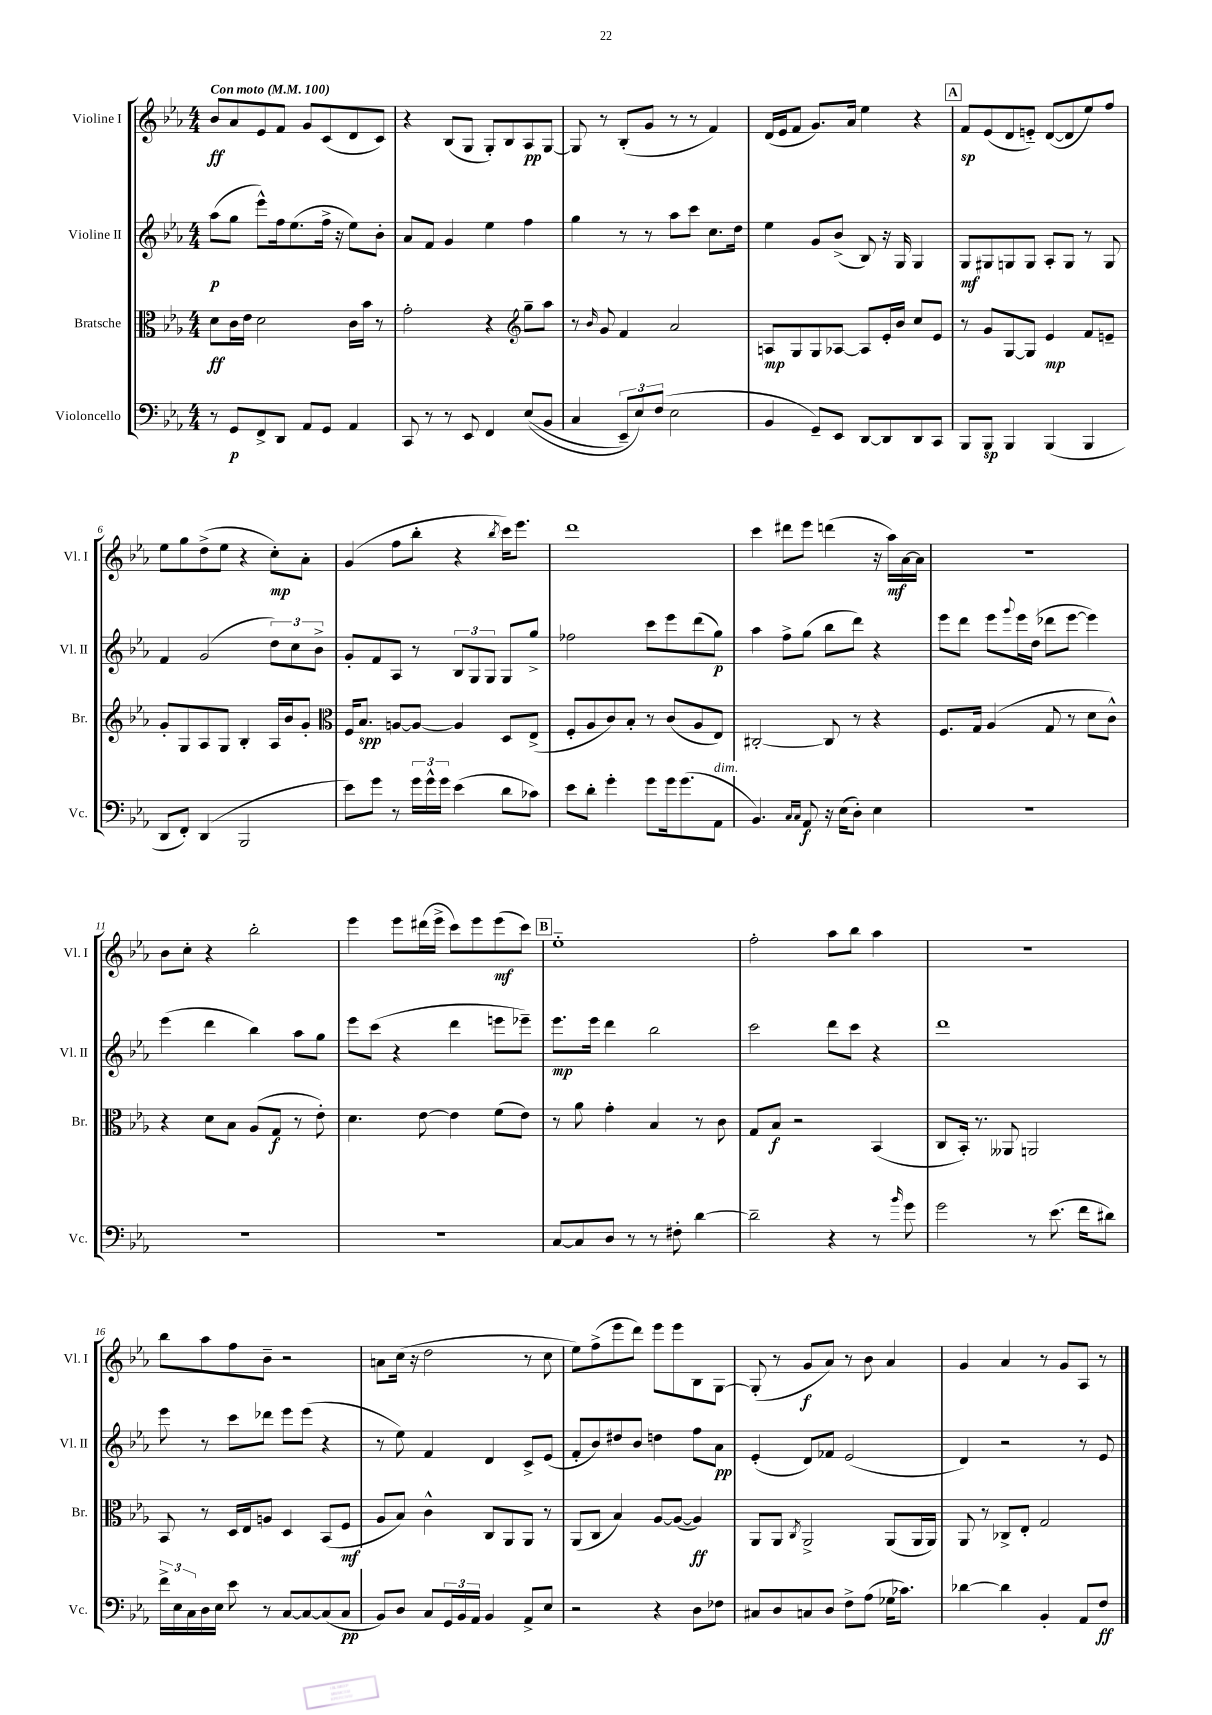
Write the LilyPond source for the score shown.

<<
\new StaffGroup <<
\new Staff = "s0" \with { instrumentName = "Violine I" shortInstrumentName = "Vl. I" } {
    \clef treble \key ees \major \numericTimeSignature \time 4/4 \tempo "Con moto" 4 = 100
    bes'8\ff aes'8 ees'8 f'8 g'8 c'8( d'8 c'8) |
    r4 bes8( g8 g8-.) bes8 aes8\pp g8~ |
    g8 r8 bes8-.( g'8 r8 r8 f'4) |
    d'16( ees'16 f'8 g'8.) aes'16 ees''4 r4 |
    \mark \markup { \box "A" } f'8\sp ees'8( d'8 e'8-_) d'8~( d'8 ees''8) f''8 |
    ees''8 g''8 d''8->( ees''8 r4 c''8-.\mp) aes'8-. |
    g'4( f''8 bes''8-. r4 \acciaccatura { bes''8 } c'''16) ees'''8. |
    d'''1 |
    c'''4 dis'''8 ees'''8 d'''4( r16 aes''16\mf) aes'16~ aes'16 |
    R1 |
    bes'8 c''8-. r4 bes''2-. |
    ees'''4 ees'''8 dis'''16( ees'''16-> c'''8) ees'''8 ees'''8\mf( c'''8) |
    \mark \markup { \box "B" } ees''1-_ |
    f''2-. aes''8 bes''8 aes''4 |
    R1 |
    bes''8 aes''8 f''8 bes'8-- r2 |
    a'8 c''16( r16 d''2 r8 c''8 |
    ees''8) f''8->( ees'''8 d'''8) ees'''8 ees'''8 bes8 g8~ |
    g8-.( r8 g'8\f aes'8) r8 bes'8 aes'4 |
    g'4 aes'4 r8 g'8 aes8 r8 \bar "|." |
}
\new Staff = "s1" \with { instrumentName = "Violine II" shortInstrumentName = "Vl. II" } {
    \clef treble \key ees \major \numericTimeSignature \time 4/4
    aes''8\p( g''8 ees'''8-^) f''16 ees''8.( f''16-> r16 ees''8) bes'8-. |
    aes'8 f'8 g'4 ees''4 f''4 |
    g''4 r8 r8 aes''8 c'''8 c''8. d''16 |
    ees''4 g'8 bes'8->( bes8) r16 g16 g4 |
    \mark \markup { \box "A" } g8\mf gis8 g8 g8 aes8-. g8 r8 g8 |
    f'4 g'2( \tuplet 3/2 { d''8) c''8 bes'8-> } |
    g'8-. f'8 aes8 r8 \tuplet 3/2 { bes8 g8 g8 } g8 g''8-> |
    fes''2 c'''8 ees'''8 d'''8( g''8\p) |
    aes''4 f''8-> g''8( bes''8 d'''8) r4 |
    ees'''8 d'''8 ees'''8 \appoggiatura { g'''8 } ees'''16 d''16( des'''8 ees'''8~ ees'''4) |
    ees'''4( d'''4 bes''4) aes''8 g''8 |
    ees'''8 c'''8( r4 d'''4 e'''8 ees'''8--) |
    \mark \markup { \box "B" } ees'''8.\mp ees'''16 d'''4 bes''2 |
    c'''2 d'''8 c'''8 r4 |
    d'''1 |
    ees'''8 r8 c'''8 des'''8 ees'''8 ees'''8( r4 |
    r8 ees''8) f'4 d'4 c'8-> ees'8( |
    f'8-. bes'8) dis''8 bes'8 d''4 f''8 aes'8\pp |
    ees'4-.( d'8) fes'8 ees'2( |
    d'4) r2 r8 ees'8 \bar "|." |
}
\new Staff = "s2" \with { instrumentName = "Bratsche" shortInstrumentName = "Br." } {
    \clef alto \key ees \major \numericTimeSignature \time 4/4
    d'8\ff c'16 ees'16 d'2 c'16 bes'16 r8 |
    g'2-. r4 \clef treble g''8-- aes''8 |
    r8 \grace { bes'16 } g'8 f'4 aes'2 |
    a8\mp g8 g8 aes8~ aes8 ees'16-. bes'16 c''8 ees'8 |
    \mark \markup { \box "A" } r8 g'8 g8~ g8 ees'4\mp f'8 e'8-- |
    g'8-. g8 aes8 g8 bes4-. aes16 bes'16 g'8-. |
    \clef alto f16 bes8.\spp a8~ a8~ a4 d8 ees8->( |
    f8-. aes8 c'8) bes8-. r8 c'8( aes8 ees8) |
    cis2~-. cis8 r8 r4 |
    f8. g16 aes4( g8 r8 d'8 c'8-^) |
    r4 d'8 bes8 aes8( g8\f r8 ees'8-.) |
    d'4. ees'8~ ees'4 f'8( ees'8) |
    \mark \markup { \box "B" } r8 aes'8 g'4-. bes4 r8 c'8 |
    g8 bes8\f r2 bes,4( |
    c8 bes,16-.) r8. aeses,8 a,2 |
    bes,8 r8 d16 ees16 a8 d4 bes,8( f8\mf |
    aes8 bes8) c'4-^ c8 aes,8 aes,8 r8 |
    aes,8( c8 bes4) aes8~ aes8~( aes4\ff) |
    aes,8 aes,8 \acciaccatura { c8 } aes,2-> aes,8( aes,16 aes,16) |
    aes,8 r8 ces8-> ees8-. g2 \bar "|." |
}
\new Staff = "s3" \with { instrumentName = "Violoncello" shortInstrumentName = "Vc." } {
    \clef bass \key ees \major \numericTimeSignature \time 4/4
    r8 g,8\p f,8-> d,8 aes,8 g,8 aes,4 |
    c,8 r8 r8 ees,8 f,4 ees8(\( bes,8 |
    c4 \tuplet 3/2 { ees,8--) ees8\) f8( } ees2 |
    bes,4 g,8--) ees,8 d,8~ d,8 d,8 c,8 |
    \mark \markup { \box "A" } bes,,8 bes,,8\sp bes,,4 bes,,4( bes,,4 |
    d,8 f,8-.) d,4( bes,,2 |
    ees'8) g'8 r8 \tuplet 3/2 { g'16 g'16-^ g'16 } ees'4( d'8 ces'8) |
    ees'8 d'8-. g'4-. g'8 g'16 g'8.( aes,8^\markup { \italic "dim." } |
    bes,4.) \grace { c16 c16 } aes,8\f r16 ees16( d8-.) ees4 |
    R1 |
    R1 |
    R1 |
    \mark \markup { \box "B" } c8~ c8 d8 r8 r8 fis8-. d'4~ |
    d'2-- r4 r8 \grace { bes'16 } g'8 |
    g'2 r8 ees'8.( f'16 dis'8) |
    \tuplet 3/2 { f'16-> ees16 c16 } d16 ees16 ees'8 r8 c8~ c8~ c8( c8\pp |
    bes,8) d8 c8 \tuplet 3/2 { g,16 bes,16 aes,16 } bes,4 aes,8-> ees8 |
    r2 r4 d8 fes8 |
    cis8 d8 c8 d8 f8-> aes8( ges16 ces'8.) |
    des'4~ des'4 bes,4-. aes,8 f8\ff \bar "|." |
}
>>
>>
